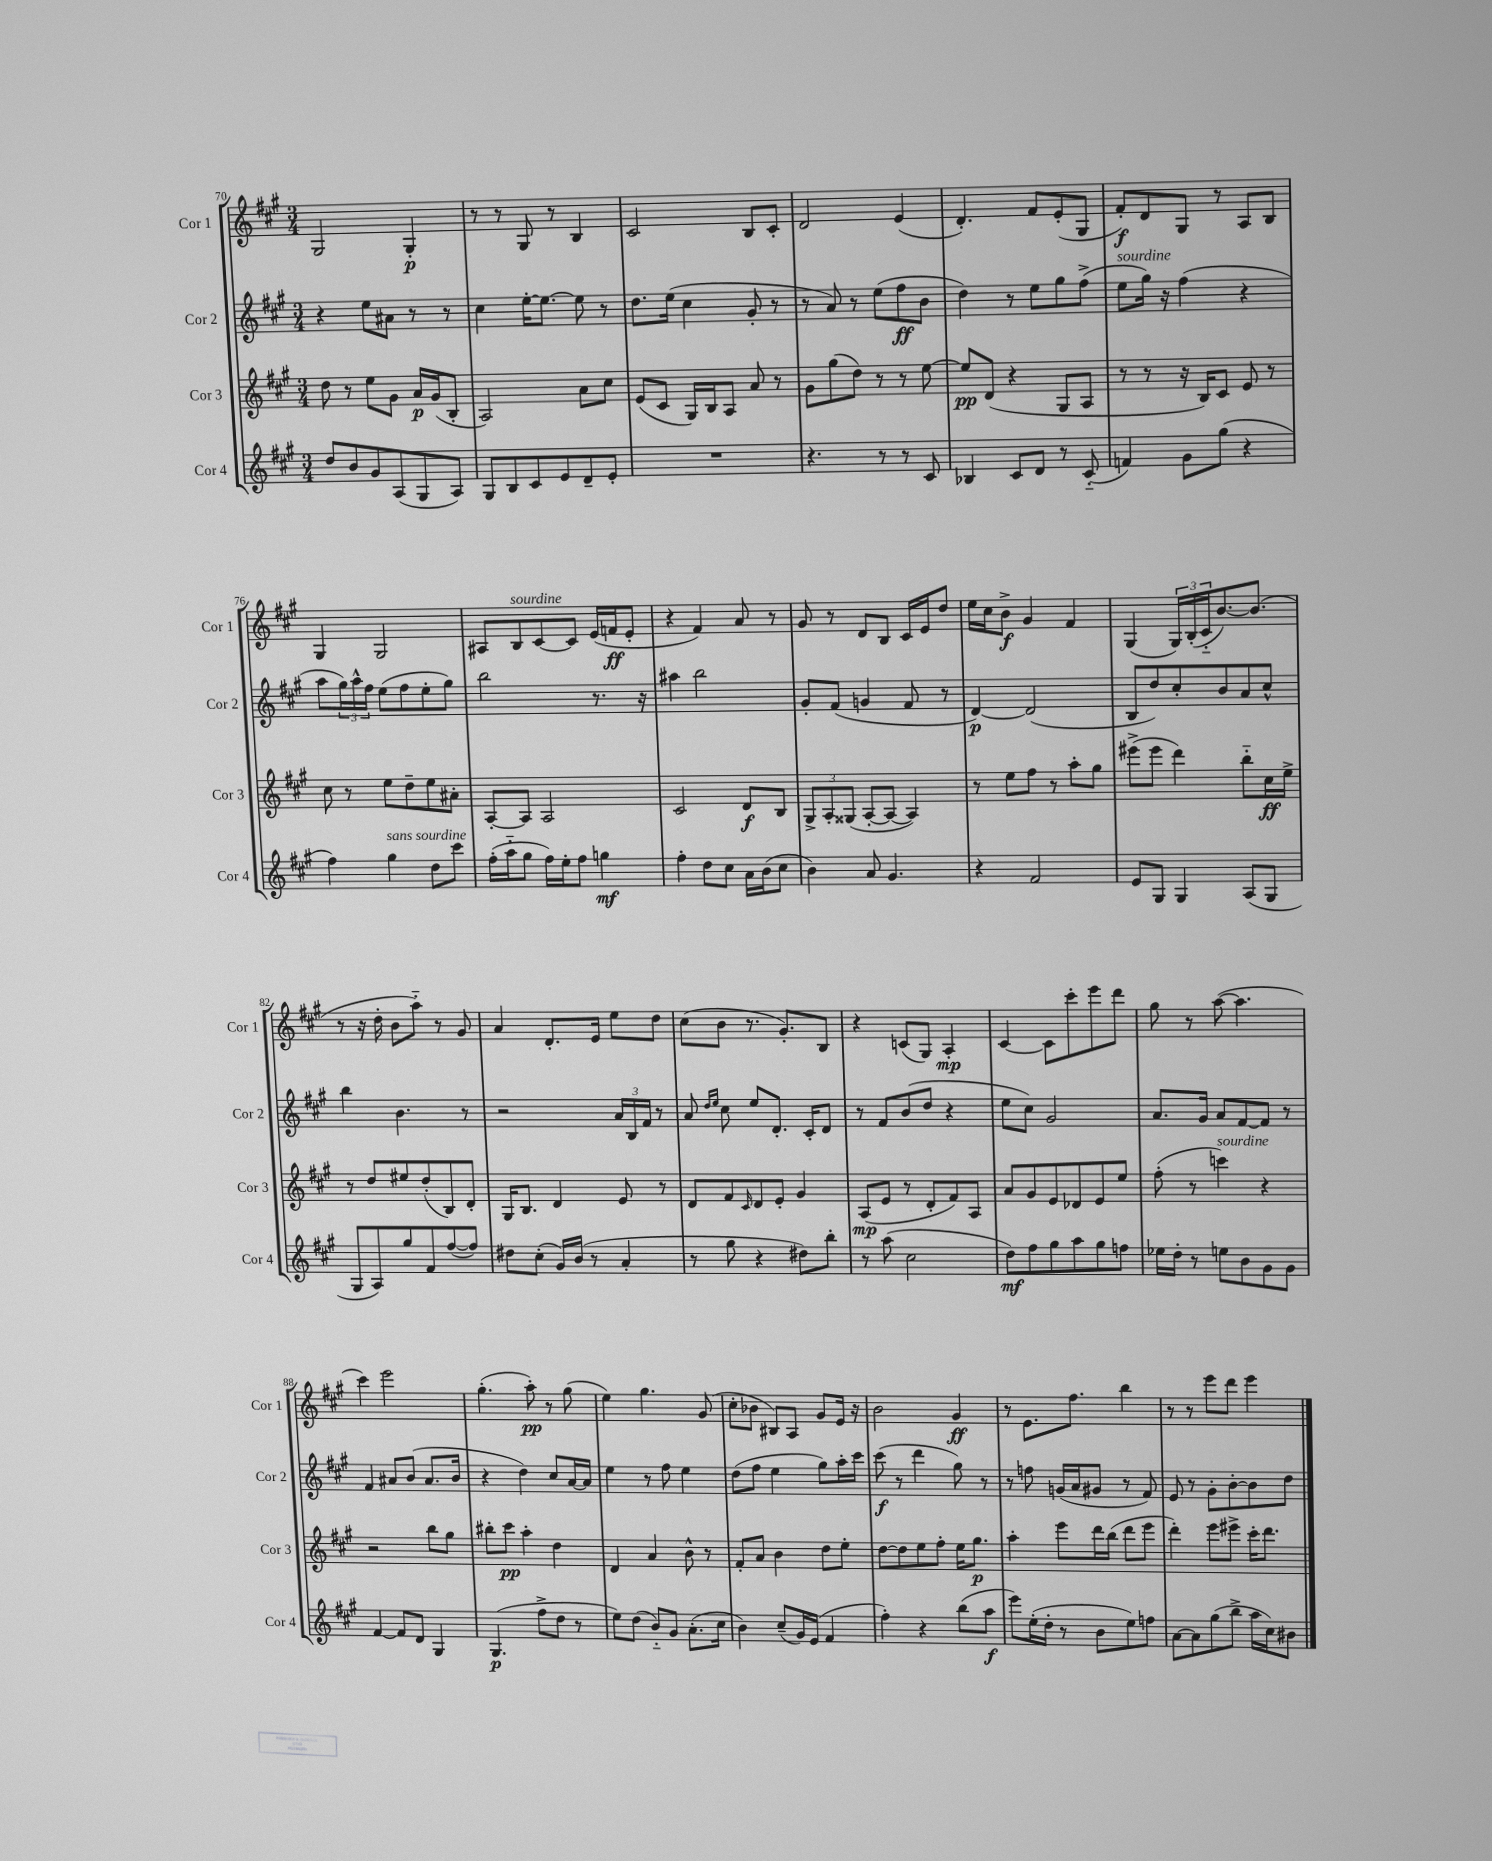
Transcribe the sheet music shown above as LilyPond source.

<<
\new StaffGroup <<
\new Staff = "s0" \with { instrumentName = "Cor 1" shortInstrumentName = "Cor 1" } {
    \clef treble \key a \major \numericTimeSignature \time 3/4
    gis2 gis4-.\p |
    r8 r8 gis8 r8 b4 |
    cis'2 b8 cis'8-. |
    d'2 e'4( |
    d'4.-.) fis'8 e'8-.( gis8 |
    fis'8-.\f) d'8 gis8 r8 a8 b8 |
    gis4 gis2 |
    ais8 b8^\markup { \italic "sourdine" } cis'8~ cis'8 e'16( f'16\ff e'8-. |
    r4 fis'4) a'8 r8 |
    gis'8 r8 d'8 b8 cis'16 e'16 d''8 |
    e''16 cis''16 b'8->\f gis'4 fis'4 |
    gis4( \tuplet 3/2 { gis16) b16-.( cis'16-_ } b'8.~) b'8.( |
    r8 r16 d''16-. b'8 a''8-_) r8 gis'8 |
    a'4 d'8.-. e'16 e''8 d''8 |
    cis''8( b'8 r8. gis'8.-.) b8 |
    r4 c'8( gis8) a4-.\mp |
    cis'4~ cis'8 cis'''8-. e'''8 d'''8 |
    gis''8 r8 a''8~( a''4. |
    cis'''4) e'''2 |
    gis''4.-.( a''8-.\pp) r8 gis''8( |
    e''4) gis''4. gis'8( |
    cis''8-. bes'8 bis8) a8 gis'8 e'16 r16 |
    b'2 gis'4\ff |
    r8 e'8. fis''8. b''4 |
    r8 r8 e'''8 d'''8 e'''4 \bar "|." |
}
\new Staff = "s1" \with { instrumentName = "Cor 2" shortInstrumentName = "Cor 2" } {
    \clef treble \key a \major \numericTimeSignature \time 3/4
    r4 e''8 ais'8 r8 r8 |
    cis''4 e''16~-. e''8.~ e''8 r8 |
    d''8. e''16( cis''4 gis'8-. r8 |
    r8 a'8) r8 e''8( fis''8\ff b'8 |
    d''4) r8 e''8 gis''8 fis''8->( |
    e''8^\markup { \italic "sourdine" } gis''16) r16 fis''4( r4 |
    a''8 \tuplet 3/2 { gis''16) a''16-^ fis''16 } e''8( fis''8 e''8-. gis''8) |
    b''2 r8. r16 |
    ais''4 b''2 |
    gis'8-. fis'8( g'4 fis'8 r8 |
    d'4~\p) d'2( |
    b8 d''8) cis''8-. b'8 a'8 cis''8-^ |
    b''4 b'4. r8 |
    r2 \tuplet 3/2 { a'16 b16 fis'16 } r8 |
    a'8 \grace { d''16 e''16 } cis''8 e''8 d'8.-. cis'16-. d'8 |
    r8 fis'8 b'8( d''8 r4 |
    e''8 cis''8) gis'2 |
    a'8. gis'16 a'8 fis'8~ fis'8 r8 |
    fis'4 ais'8 b'8( ais'8. b'16 |
    r4 d''4) cis''8 a'16~ a'16 |
    e''4 r8 fis''8 e''4 |
    d''8( fis''8 e''4 gis''8) a''16-. cis'''16 |
    cis'''8\f( r8 d'''4 gis''8) r8 |
    r8 f''8 g'16( a'16 gis'8 r8 fis'8) |
    e'8 r8 gis'8-. b'8~-. b'8 d''8 \bar "|." |
}
\new Staff = "s2" \with { instrumentName = "Cor 3" shortInstrumentName = "Cor 3" } {
    \clef treble \key a \major \numericTimeSignature \time 3/4
    d''8 r8 e''8 gis'8 a'16\p gis'16( b8-. |
    a2) a'8 cis''8 |
    e'8( cis'8 gis16) b16 a8 a'8 r8 |
    gis'8 gis''8( d''8) r8 r8 e''8~ |
    e''8\pp d'8( r4 gis8 a8 |
    r8 r8 r16 b16) cis'8 e'8 r8 |
    cis''8 r8 e''8 d''8-- e''8 ais'8-. |
    a8~-. a8 a2 |
    cis'2 d'8\f b8 |
    \tuplet 3/2 { gis8-> a8-. gisis8( } a8~-. a8~ a4) |
    r8 e''8 fis''8 r8 a''8-. gis''8 |
    eis'''8->( eis'''8 d'''4) b''8-_ cis''16\ff e''16-> |
    r8 d''8 eis''8 d''8-.( b8) d'8-. |
    gis16 b8. d'4 e'8 r8 |
    d'8 fis'8 \grace { cis'16 } d'8 e'8-. gis'4 |
    a8\mp( e'8 r8 d'8-. fis'8) a8 |
    a'8 gis'8 e'8 des'8 e'8 e''8 |
    fis''8-.( r8 c'''4^\markup { \italic "sourdine" }) r4 |
    r2 b''8 gis''8 |
    bis''8-. cis'''8\pp a''4-. d''4 |
    d'4 a'4 b'8-^ r8 |
    fis'8-. a'8 b'4 d''8 e''8-. |
    d''8~ d''8 e''8 fis''8-. e''16 gis''8.\p |
    a''4-. e'''8 d'''16 b''16( d'''8 e'''8 |
    d'''4-.) e'''8 eis'''8-> cis'''16-. d'''8. \bar "|." |
}
\new Staff = "s3" \with { instrumentName = "Cor 4" shortInstrumentName = "Cor 4" } {
    \clef treble \key a \major \numericTimeSignature \time 3/4
    d''8 b'8 gis'8 a8( gis8 a8) |
    gis8 b8 cis'8 e'8 d'8-- e'8-. |
    R2. |
    r4. r8 r8 cis'8 |
    bes4 cis'8 d'8 r8 cis'8-_( |
    f'4) gis'8 gis''8( r4 |
    fis''4) gis''4^\markup { \italic "sans sourdine" } d''8 cis'''8 |
    fis''16-.( a''16-_ gis''8 fis''16) e''16-. fis''8 g''4\mf |
    fis''4-. d''8 cis''8 a'16 b'16( cis''8 |
    b'4) a'8 gis'4. |
    r4 fis'2 |
    e'8 gis8 gis4 a8( gis8 |
    gis8 a8) gis''8 fis'8 fis''8~( fis''8) |
    dis''8 cis''8-.( gis'16) b'16( r8 a'4-. |
    r8 gis''8 r4 dis''8) b''8-. |
    r8 a''8( cis''2 |
    d''8\mf) fis''8 gis''8 a''8 gis''8 f''8 |
    ees''16 d''16-. r8 e''8 b'8 gis'8 gis'8 |
    fis'4~ fis'8 d'8 gis4 |
    gis4.\p( fis''8-> d''8 r8 |
    e''8) d''8( b'8-_) gis'8 a'8.-.( cis''16 |
    b'4) cis''8--( gis'16) e'16( fis'4 |
    fis''4-.) r4 b''8( a''8\f |
    e'''8) e''16-.( d''16-. r8 b'8 e''8) f''8 |
    a'8~ a'8 gis''8( b''8-> a''16 cis''16) bis'8 \bar "|." |
}
>>
>>
\layout { \context { \Score currentBarNumber = #70 } }
